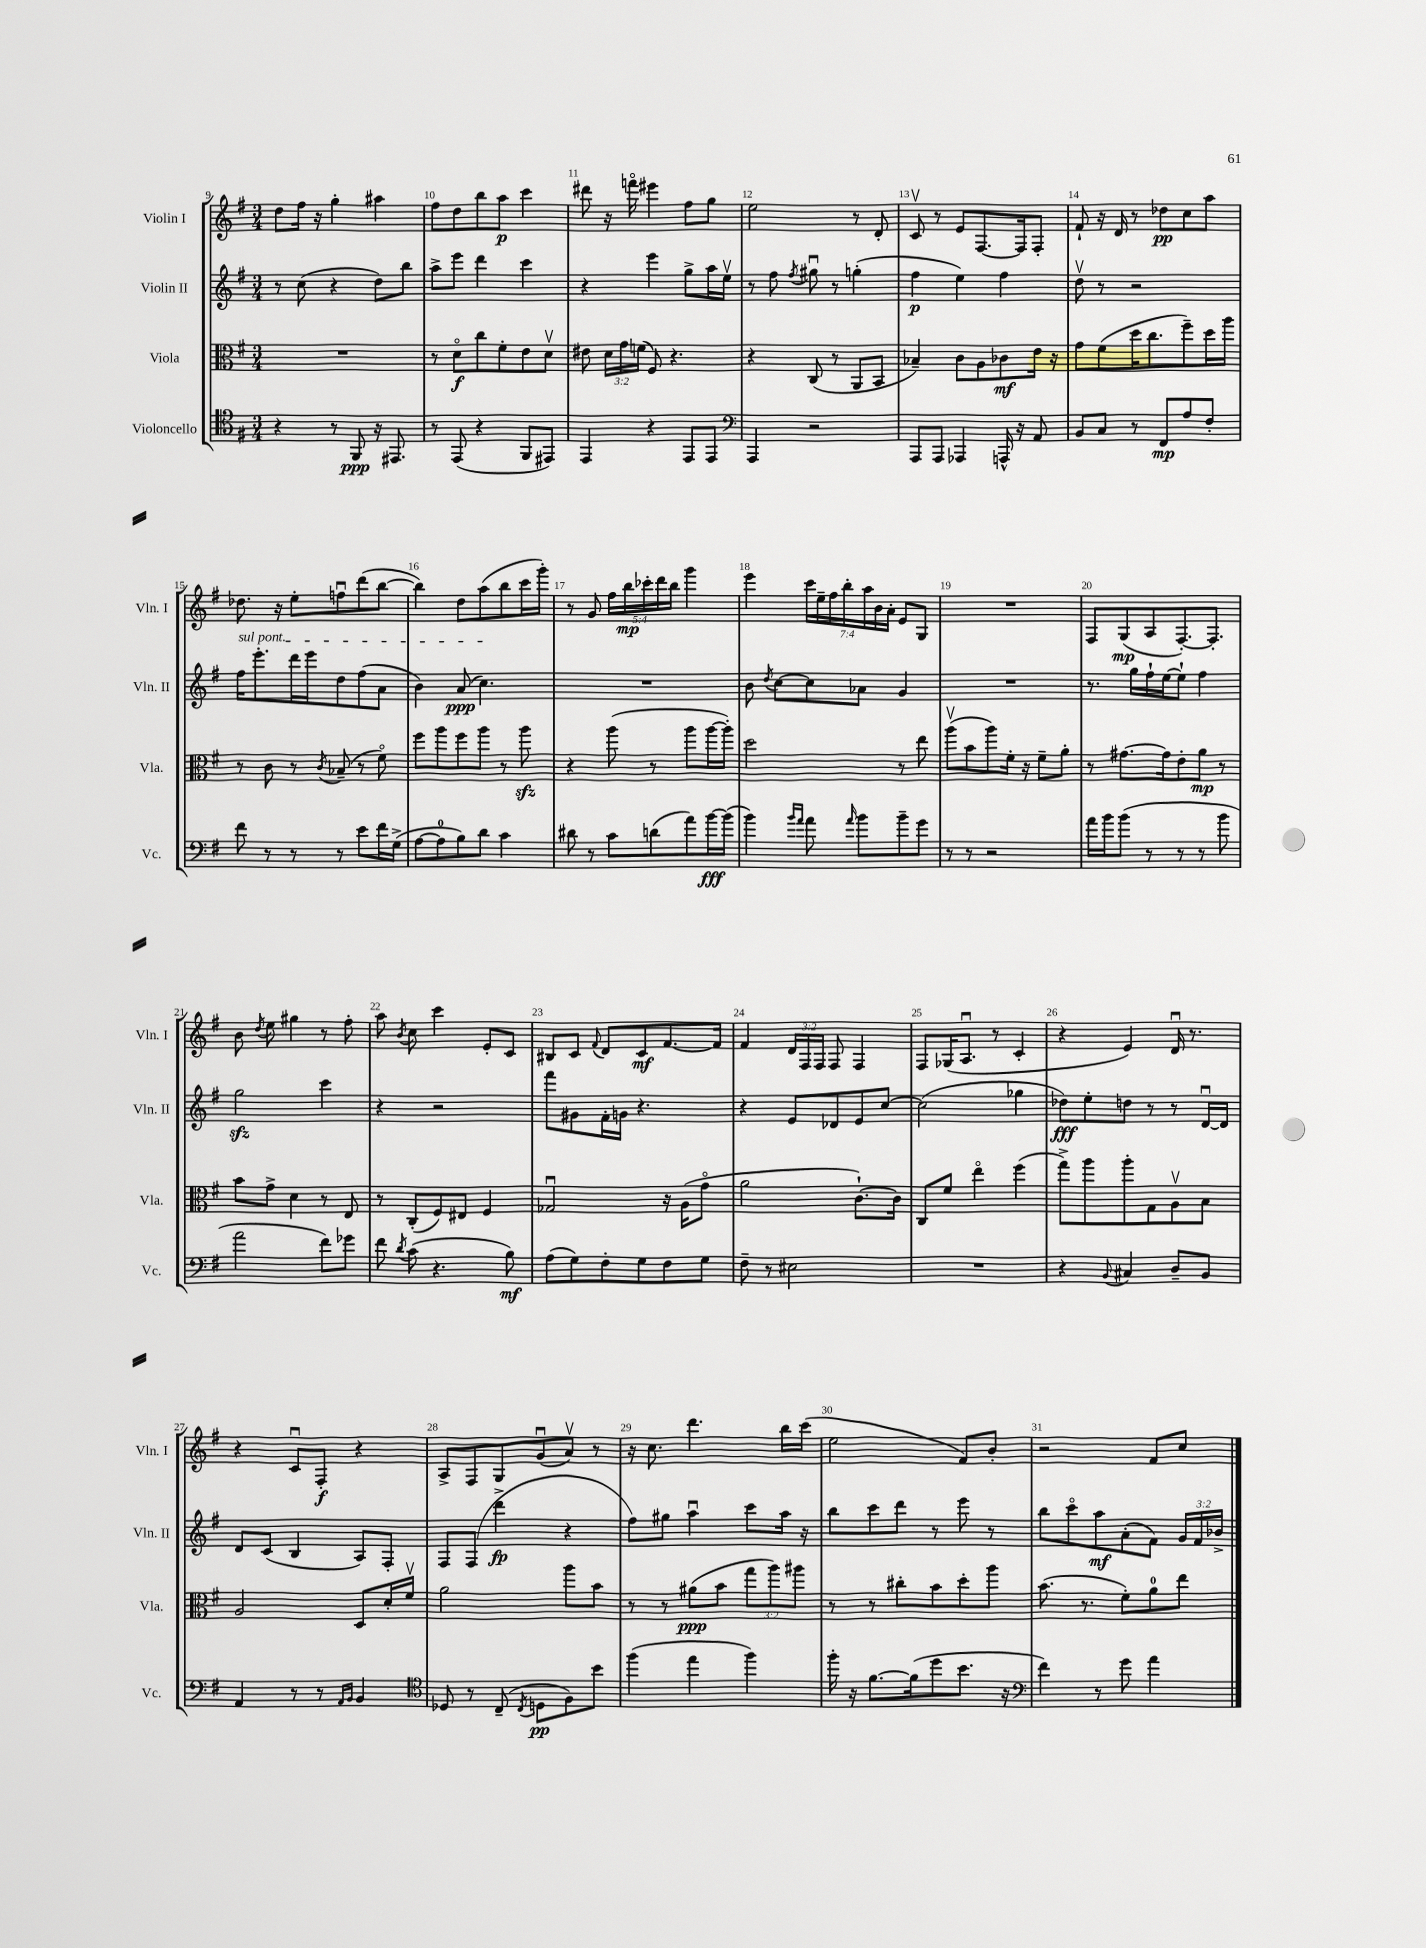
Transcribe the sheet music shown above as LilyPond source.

<<
\new StaffGroup <<
\new Staff = "s0" \with { instrumentName = "Violin I" shortInstrumentName = "Vln. I" } {
    \clef treble \key g \major \numericTimeSignature \time 3/4 \override Staff.TupletNumber.text = #tuplet-number::calc-fraction-text
    \autoBeamOff d''8[ fis''16] r16 g''4-. ais''4 |
    fis''8[ d''8 b''8 a''8]\p c'''4 |
    dis'''8 r16 f'''16\flageolet eis'''4 fis''8[ g''8] |
    e''2 r8 d'8-. |
    c'8\upbow r8 e'8[ fis8.~ fis16 fis8]-. |
    fis'8-! r16 d'16 r8 des''8[\pp c''8 a''8] |
    des''8. r16 e''8[-. f''8\downbow d'''8( b''8]~ |
    b''4) d''8[ a''8( b''8 c'''16 g'''16]-.) |
    r8 g'8 \tuplet 5/4 { fis''16[ b''16\mp ces'''16-. d'''16 b''16] } g'''4 |
    e'''4 \tuplet 7/4 { c'''16[ e''16-- fis''16 b''16-. a''16 b'16 a'16]-. } e'8[ g8] |
    R2. |
    fis8[ g8\mp( a8 fis8.~-.) fis8.]-. |
    b'8 \acciaccatura { d''8 } e''8 gis''4 r8 fis''8-. |
    a''8 \acciaccatura { b'8 } c''8 c'''4 e'8[-. c'8] |
    bis8[ c'8] \appoggiatura { fis'8 } d'8[ c'8\mf fis'8.~ fis'16] |
    fis'4 \tuplet 3/2 { d'16[ fis16 fis16] } fis8 fis4 |
    fis8[ ges16( a8.]\downbow r8 c'4-. |
    r4 e'4) d'16\downbow r8. |
    r4 c'8[\downbow fis8]-.\f r4 |
    a8[-> fis8 g8 g'8\downbow( a'8]\upbow) r8 |
    r16 c''8. d'''4. b''16[ c'''16]( |
    e''2 fis'8[) b'8]-. |
    r2 fis'8[ c''8] \bar "|." |
}
\new Staff = "s1" \with { instrumentName = "Violin II" shortInstrumentName = "Vln. II" } {
    \clef treble \key g \major \numericTimeSignature \time 3/4 \override Staff.TupletNumber.text = #tuplet-number::calc-fraction-text
    \autoBeamOff r8 c''8( r4 d''8[) b''8] |
    a''8[-> e'''8] d'''4 c'''4 |
    r4 e'''4 g''8[-> a''16 e''16]\upbow |
    r8 fis''8 \acciaccatura { fis''8 } gis''8\downbow r8 g''4-.( |
    fis''4\p e''4) fis''4 |
    d''8\upbow r8 r2 |
    \once \override TextSpanner.bound-details.left.text = \markup { \italic "sul pont." } fis''16[\startTextSpan e'''8.-. d'''16 e'''16 d''8 fis''8( a'8] |
    b'4) a'8\ppp( c''4.\stopTextSpan) |
    R2. |
    b'8 \acciaccatura { d''8 } c''8[~ c''8 aes'8] g'4 |
    R2. |
    r8. g''16[ fis''16-! e''16~ e''8]-! fis''4 |
    g''2\sfz c'''4 |
    r4 r2 |
    fis'''8[ gis'8 fis'16-. g'16] r4. |
    r4 e'8[ des'8 e'8 c''8]~ |
    c''2( ges''4 |
    des''8[\fff) e''8-. d''8] r8 r8 d'16[~\downbow d'16] |
    d'8[ c'8]( b4 a8[) fis8]-. |
    fis8[ fis8]( d'''4->\fp r4 |
    fis''8[) gis''8] a''4\downbow c'''8[ a''16] r16 |
    b''8[ c'''8 d'''8] r8 e'''8 r8 |
    b''8[ c'''8\flageolet a''8\mf a'8-.( fis'8]) \tuplet 3/2 { g'16[ fis'16 bes'16]-> } \bar "|." |
}
\new Staff = "s2" \with { instrumentName = "Viola" shortInstrumentName = "Vla." } {
    \clef alto \key g \major \numericTimeSignature \time 3/4 \override Staff.TupletNumber.text = #tuplet-number::calc-fraction-text
    \autoBeamOff R2. |
    r8 d'8[\flageolet\f c''8 fis'8-. e'8 d'8]\upbow |
    eis'8 \tuplet 3/2 { d'16[ g'16 f'16]( } fis8) r4. |
    r4 c8( r8 a,8[ b,8] |
    bes4--) c'8[ a8 ces'8\mf e'16] r16 |
    g'8[ fis'8( d''16 c''8. fis''8--) d''16 a''16] |
    r8 c'8 r8 \acciaccatura { c'8 } bes8--( r8 fis'8\flageolet) |
    fis''8[ a''8 fis''8 a''8] r8 a''8\sfz |
    r4 a''8( r8 a''8[ a''16~ a''16]-.) |
    d''2 r8 e''8 |
    a''8[\upbow( b'8 a''8) fis'16]-. r16 fis'8[-- a'8]-. |
    r8 gis'8.[~ gis'16 e'8-. a'8]\mp r8 |
    b'8[ g'8]-> d'4 r8 e8 |
    r8 c8[-.( fis8) eis8] fis4 |
    ges2\downbow r16 a16[( g'8]\flageolet |
    a'2 c'8.[~-!) c'16] |
    c8[ fis'8] e''4\flageolet fis''4( |
    g''8[->) a''8 a''8-. g8 a8\upbow b8] |
    a2 d8[ d'16-. fis'16]\upbow |
    a'2 a''8[ b'8] |
    r8 r8 ais'8[\ppp( b'8] \tuplet 3/2 { g''8[ a''8) ais''8] } |
    r8 r8 cis''8[-. b'8 d''8-. a''8] |
    b'8.( r8. fis'8[-.) a'8-0 e''8] \bar "|." |
}
\new Staff = "s3" \with { instrumentName = "Violoncello" shortInstrumentName = "Vc." } {
    \clef tenor \key g \major \numericTimeSignature \time 3/4
    \autoBeamOff r4 r8 fis,8\ppp r16 eis,8. |
    r8 e,8( r4 fis,8[ eis,8]) |
    e,4 r4 e,8[ e,8] |
    \clef bass a,,4 r2 |
    a,,8[ a,,8] aes,,4 a,,16-^ r16 a,8 |
    b,8[ c8] r8 fis,8[\mp a8 fis8]-. |
    fis'8 r8 r8 r8 e'8[ fis'16 g16]->( |
    a8[~ a8-0 b8) d'8] c'4 |
    dis'8 r8 c'8[ d'8( a'8) b'16~\fff b'16]( |
    b'4) \grace { b'16[ a'16] } a'8 \grace { a'16 } b'8[ b'8-- g'8] |
    r8 r8 r2 |
    a'16[ b'16 b'8]( r8 r8 r8 b'8 |
    a'2 fis'8[) ges'8] |
    fis'8 \acciaccatura { d'8 } c'8( r4. b8\mf) |
    a8[( g8) fis8-. g8 fis8 g8] |
    fis8-- r8 eis2 |
    R2. |
    r4 \appoggiatura { b,8 } cis4 d8[-- b,8] |
    a,4 r8 r8 \grace { a,16[ b,16] } b,4 |
    \clef tenor des8 r8 c8--( \acciaccatura { c8 } d8[\pp fis8) b'8] |
    fis''4( e''4 fis''4) |
    fis''16-. r16 fis'8.[~ fis'16( d''8 b'8.] r16 |
    \clef bass fis'4) r8 g'8 a'4 \bar "|." |
}
>>
>>
\layout { \context { \Score currentBarNumber = #9 \override BarNumber.break-visibility = ##(#f #t #t) barNumberVisibility = #all-bar-numbers-visible } }
